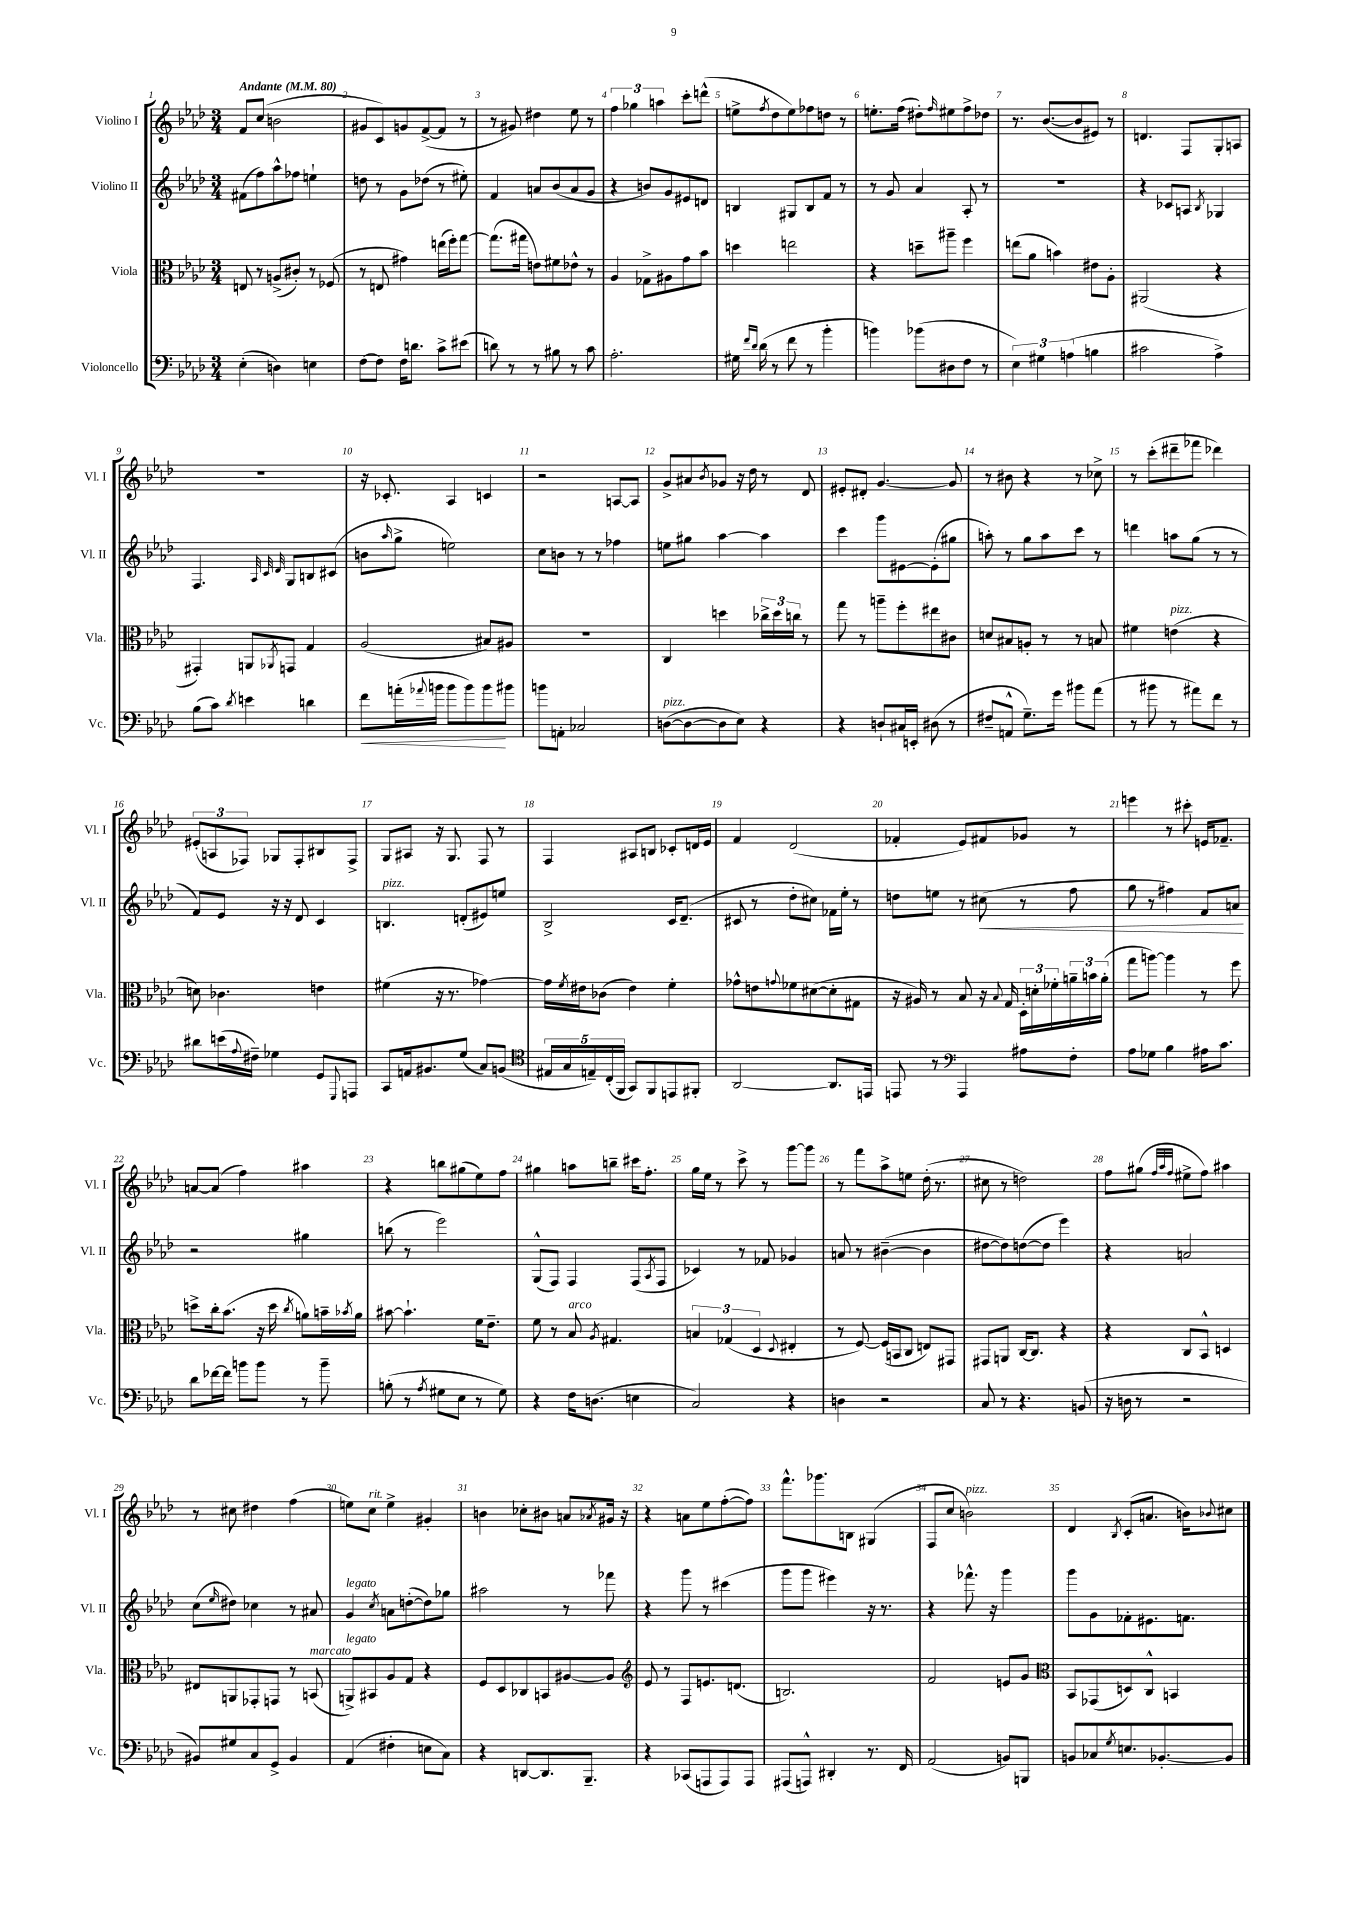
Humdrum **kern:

**kern	**dynam	**kern	**kern	**dynam	**kern
*part4	*part4	*part3	*part2	*part2	*part1
*staff4	*staff4	*staff3	*staff2	*staff2	*staff1
*I"Violoncello	*	*I"Viola	*I"Violino II	*	*I"Violino I
*I'Vc.	*	*I'Vla.	*I'Vl. II	*	*I'Vl. I
*clefF4	*	*clefC3	*clefG2	*	*clefG2
*k[b-e-a-d-]	*	*k[b-e-a-d-]	*k[b-e-a-d-]	*	*k[b-e-a-d-]
*M3/4	*	*M3/4	*M3/4	*	*M3/4
*MM80	*	*MM80	*MM80	*	*MM80
=1	=1	=1	=1	=1	=1
!	!	!	!	!	!LO:TX:a:B:t=Andante
(4E-'\	.	8En/	(8f#X\L	.	8f/L
.	.	8r	8ff\)	.	(8cc/J
4Dn\)	.	(8An^/L	8aa-^^\	.	2bn\
.	.	8c#X'/J)	8ff-X\J	.	.
4En\	.	8r	4een`\	.	.
.	.	(8F-X/	.	.	.
=2	=2	=2	=2	=2	=2
[8F\L	.	8r	8ddn\	.	8g#X/L
8F\J]	.	8En/	8r	.	8c/)
16F\KL	.	4g#X\)	8g\L	.	8gn/
8.dn\J	.	.	.	.	.
.	.	.	(8dd-X\J	.	([8f^/
8c^\L	.	(16een\LL	8r	.	8f/J]
.	.	16ff'\J)	.	.	.
(8e#X\J	.	[8gg\J	8ee#X'\)	.	8r
=3	=3	=3	=3	=3	=3
8dn\)	.	(8.gg\L]	4f/	.	8r
8r	.	.	.	.	8g#X/)
.	.	16gg#X\Jk	.	.	.
8r	.	8en\L)	8an/L	.	4dd#X\
8B#X\	.	8f#X\	(8b-/	.	.
8r	.	8e-X^^\J	8a/	.	8ee-\
8c\	.	8r	8g/J	.	8r
=4	=4	=4	=4	=4	=4
2.A-'\	.	4A-/	4r	.	6ff\
.	.	.	.	.	6gg-X\
.	.	8G-X^\L	8bn/L)	.	.
.	.	.	.	.	6aan\
.	.	8A#X\	8g/	.	.
.	.	8g\	8e#X/	.	8ccc'\L
.	.	8b-\J	8dn/J	.	(8dddn^^\J
=5	=5	=5	=5	=5	=5
16G#X\	.	4ddn\	4Bn/	.	8een^\L
16qqf/LL	.	.	.	.	.
16qqd-/JJ	.	.	.	.	.
(16d-\	.	.	.	.	.
.	.	.	.	.	8qff/
8r	.	.	.	.	8dd-\
8f\	.	2een\	8G#X/L	.	8ee\)
8r	.	.	8B/	.	8ff-X\
4b-'\	.	.	8f/J	.	8ddn\J
.	.	.	8r	.	8r
=6	=6	=6	=6	=6	=6
4bn\)	.	4r	8r	.	8.een'\L
.	.	.	8g/	.	.
.	.	.	.	.	(16ff\Jk
(8b-X\L	.	8ddn~\L	4a-/	.	8dd#X'\L)
.	.	.	.	.	16qqff/
8D#X\	.	8aa#X~\J	.	.	8ee#X\
8F\J	.	4ff\	8A-'/	.	8ff^\
8r	.	.	8r	.	8dd-X\J
=7	=7	=7	=7	=7	=7
6E-\)	.	(8een\L	2.r	.	8.r
.	.	8a-\J	.	.	.
6G#X\	.	.	.	.	.
.	.	.	.	.	([8.b-/L
.	.	4bn\)	.	.	.
(6An\	.	.	.	.	.
.	.	.	.	.	8b-/]
4Bn\	.	8e#X\L	.	.	8e#X/J)
.	.	8A-'\J	.	.	8r
=8	=8	=8	=8	=8	=8
2c#X\	.	(2AA#X/	4r	.	4.dn/
.	.	.	8c-X/L	.	.
.	.	.	8An/J	.	8F/L
.	.	.	8qB-/	.	.
4A-^\)	.	4r	4G-X/	.	8G'/
.	.	.	.	.	8An/J
!!LO:LB:g=z
=9	=9	=9	=9	=9	=9
(8B-\L	.	4GG#X'/)	4.F/	.	2.r
8c\J)	.	.	.	.	.
8qd-/	.	.	.	.	.
4en\	.	8AAn/L	.	.	.
.	.	.	32qqA-/	.	.
.	.	.	32qqc/	.	.
.	.	8qAA-X/	32qqd-/	.	.
.	.	8GGn/J	8G/L	.	.
4dn\	.	4G/	8Bn/	.	.
.	.	.	(8c#X/J	.	.
=10	=10	=10	=10	=10	=10
!	!LO:HP:b	!	!	!	!
8f\L	<	(2A-/	8bn\L	.	16r
.	.	.	.	.	8.c-X'/
.	.	.	16qqaa-/	.	.
(16an'\L	.	.	8gg^\J	.	.
8qqa-X/	.	.	.	.	.
16bn\JJ	.	.	.	.	.
8b\L	.	.	2een\)	.	4A-/
8b\)	.	.	.	.	.
8b\	.	8B#X/L)	.	.	4cn/
8b#X\J	[	8A#X/J	.	.	.
=11	=11	=11	=11	=11	=11
8bn\L	.	2.r	8cc\L	.	2r
8AAn'\J	.	.	8bn\J	.	.
2C-X/	.	.	8r	.	.
.	.	.	8r	.	.
.	.	.	4ff-X\	.	[8An/L
.	.	.	.	.	8A/J]
=12	=12	=12	=12	=12	=12
!LO:TX:a:i:t=pizz.	!	!	!	!	!
([8Dn\L	.	4C/	8een\L	.	8g^/L
8D\_	.	.	8gg#X\J	.	8a#X/
.	.	.	.	.	8qb-/
8D\]	.	4ddn\	[4aa-\	.	8g-X/J
8E-\J)	.	.	.	.	16r
.	.	.	.	.	16dd-\
4r	.	24cc-X^\LL	4aa-\]	.	8r
.	.	24dd\	.	.	.
.	.	24ccn\JJ	.	.	.
.	.	8r	.	.	8d-/
=13	=13	=13	=13	=13	=13
4r	.	8gg\	4ccc\	.	8e#X'/L
.	.	8r	.	.	8d#X'/J
8Dn`/L	.	8aan~\L	8ggg\L	.	[4.g/
16C#X/L	.	8ff'\	[8e#X\	.	.
16EEn'/JJ	.	.	.	.	.
(8D#X\	.	8ee#X\	(8e#'\]	.	.
8r	.	8c#X\J	8gg#X\J	.	8g/]
=14	=14	=14	=14	=14	=14
8F#X~/L	.	8dn/L	8aan'\)	.	8r
8AAn^^/J	.	8B#X/	8r	.	8b#X\
8.G~\L)	.	8An'/J	8gg\L	.	4r
.	.	8r	8aa\	.	.
16g\Jk	.	.	.	.	.
8b#X\L	.	8r	8ccc\J	.	8r
(8a-\J	.	8Bn/	8r	.	8cc-X^\
=15	=15	=15	=15	=15	=15
8r	.	4f#X\	4dddn\	.	8r
8b#X\	.	.	.	.	(8ccc'\L
!	!	!LO:TX:a:i:t=pizz.	!	!	!
8r	.	(4en\	8aan\L	.	8ddd#X~\
8a#X\L)	.	.	(8gg\J	.	8fff-X\J
8f\J	.	4r	8r	.	4ddd-X\)
8r	.	.	8r	.	.
!!LO:LB:g=z
=16	=16	=16	=16	=16	=16
8d#X\L	.	8dn\)	8f/L)	.	(12e#X'/L
.	.	.	.	.	12An/
(16en\L	.	4.c-X\	8e-/J	.	.
.	.	.	.	.	12F-X/J)
8qqA-/	.	.	.	.	.
16F#X~\JJ)	.	.	.	.	.
4G-X\	.	.	16r	.	8G-X/L
.	.	.	16r	.	.
.	.	.	8d-/	.	8F-'/
8GG/L	.	4en\	4c/	.	8B#X/
8qqGGG/	.	.	.	.	.
8AAAn/J	.	.	.	.	8F-^/J
=17	=17	=17	=17	=17	=17
!	!	!	!LO:TX:a:i:t=pizz.	!	!
8CC/L	.	(4f#X\	4.Bn/	.	8G/L
16AAn/k	.	.	.	.	8A#X/J
8.BB#X/	.	.	.	.	.
.	.	16r	.	.	16r
.	.	8.r	.	.	8.G/
(8G/J	.	.	(8dn'/L	.	.
8C/L)	.	[4g-X\)	8e#X/)	.	8F/
(8BBn/J	.	.	8een/J	.	8r
=18	=18	=18	=18	=18	=18
*clefC4	*	*	*	*	*
20E#X/LL	.	16g-\LL]	2B-^/	.	4F/
20G/	.	.	.	.	.
.	.	8qf/	.	.	.
.	.	16e#X\J	.	.	.
20En~/)	.	.	.	.	.
.	.	(8c-X\J	.	.	.
(20C'/	.	.	.	.	.
20FF/JJ	.	.	.	.	.
8GG/L)	.	4e#\)	.	.	8A#X/L
8FF/	.	.	.	.	8Bn/J
8EEn/	.	4f'\	16c/KL	.	8c-X'/L
.	.	.	(8.d-~/J	.	.
8FF#X'/J	.	.	.	.	16dn/L
.	.	.	.	.	16e-/JJ
=19	=19	=19	=19	=19	=19
[2AA-/	.	8g-X^^\L	8c#X/	.	4f/
.	.	8en\	8r	.	.
.	.	8qqgn/	.	.	.
.	.	8f-X\	8dd-'\L	.	(2d-/
.	.	([8d#X\	8cc#X\J)	.	.
8.AA-/L]	.	8d#'\]	16f-X\LL	.	.
.	.	.	16ee-'\JJ	.	.
.	.	8G#X\J	8r	.	.
16EEn/Jk	.	.	.	.	.
=20	=20	=20	=20	=20	=20
8EEn/	.	16r	8ddn\L	.	4f-X'/
.	.	16A#X/)	.	.	.
8r	.	8r	8een\J	.	.
*clefF4	*	*	*	*	*
4AAA-/	.	8B-/	8r	.	8e-/L)
!	!	!	!	!LO:HP:b	!
.	.	16r	(8cc#X\	<	8f#X/
.	.	8qqB-/	.	.	.
.	.	16G/	.	.	.
8A#X\L	.	24D-'\LL	8r	.	8g-X/J
.	.	24dn'\	.	.	.
.	.	24f-X'\	.	.	.
8F'\J	.	24an~\	8ff\	.	8r
.	.	24bn\	.	.	.
.	.	(24a'\JJ	.	.	.
=21	=21	=21	=21	=21	=21
8A-\L	.	8gg\L	8gg\	.	4eeen\
8G-X\J	.	[8aan\J)	8r	.	.
4B-\	.	4aa\]	4ff#X\)	.	8r
.	.	.	.	.	8ccc#X'\
16A#X\KL	.	8r	8f/L	.	16en/KL
8.c\J	.	.	.	.	8.f-X~/J
.	.	8ff\	8an/J	.	.
.	.	.	.	[	.
!!LO:LB:g=z
=22	=22	=22	=22	=22	=22
8d-\L	.	8ddn^\L	2r	.	[8an/L
[16f-X\L	.	16cc'\k	.	.	(8a/J]
16f-\JJ]	.	(8.b-\J	.	.	.
8bn\L	.	.	.	.	4ff\)
8b\J	.	16r	.	.	.
.	.	16dd\	.	.	.
.	.	8qcc/	.	.	.
8r	.	8an\L)	4gg#X\	.	4aa#X\
8b~\	.	16bn~\L	.	.	.
.	.	8qb-X/	.	.	.
.	.	16a\JJ	.	.	.
=23	=23	=23	=23	=23	=23
(8Bn'\	.	[8b#X\	(8bbn\	.	4r
8r	.	4.b#`\]	8r	.	.
8qA-/	.	.	.	.	.
8G#X\L	.	.	2eee-\)	.	8bbn\L
8E-\J	.	.	.	.	(8gg#X\
8r	.	16f\KL	.	.	8ee-\)
.	.	8.e-~\J	.	.	.
8G#\)	.	.	.	.	8ff\J
=24	=24	=24	=24	=24	=24
4r	.	8f\	(8G^^/L	.	4gg#X\
.	.	8r	8F/J)	.	.
!	!	!LO:TX:a:i:t=arco	!	!	!
16F\KL	.	8B-/	4F/	.	8aan\L
(8.Dn\J	.	.	.	.	.
.	.	8qA-/	.	.	.
.	.	4.G#X/	.	.	8bbn~\J
4En\	.	.	(8F/L	.	16ccc#X\KL
.	.	.	.	.	8.ff'\J
.	.	.	8qA-/	.	.
.	.	.	8F/J	.	.
=25	=25	=25	=25	=25	=25
2C/)	.	6Bn/	4c-X/)	.	16gg\LL
.	.	.	.	.	16ee-\JJ
.	.	.	.	.	8r
.	.	(6G-X/	.	.	.
.	.	.	8r	.	8ccc^\
.	.	6D-/	.	.	.
.	.	.	8f-X/	.	8r
.	.	8qqD-/	.	.	.
4r	.	4E#X'/	4g-X/	.	[8ggg\L
.	.	.	.	.	8ggg\J]
=26	=26	=26	=26	=26	=26
4Dn\	.	8r	8an/	.	8r
.	.	[8F/)	8r	.	8fff\L
2r	.	(16F/LL]	([4b#X~\	.	8aa-^\
.	.	16BBn/J	.	.	.
.	.	8C/J	.	.	8een\J
.	.	8En/L)	4b#\]	.	(16dd-'\
.	.	.	.	.	8.r
.	.	8GG#X/J	.	.	.
=27	=27	=27	=27	=27	=27
8C/	.	8GG#X/L	[8dd#X\L	.	8cc#X\
8r	.	8AAn/J	8dd#\])	.	8r
4.r	.	[16C/KL	([8ddn\	.	2ddn\)
.	.	8.C/J]	.	.	.
.	.	.	8dd\J]	.	.
.	.	4r	4eee-\)	.	.
(8BBn/	.	.	.	.	.
=28	=28	=28	=28	=28	=28
16r	.	4r	4r	.	8ff\L
16Dn\	.	.	.	.	.
8r	.	.	.	.	(8gg#X\J
.	.	.	.	.	32qqff/LLL
.	.	.	.	.	32qqaa-/
.	.	.	.	.	32qqff/JJJ
2r	.	8C/L	2an/	.	8ee#X^\L
.	.	8BB-^^/J	.	.	8ff\J)
.	.	4Dn/	.	.	4aa#X\
!!LO:LB:g=z
=29	=29	=29	=29	=29	=29
8BB#X/L)	.	8E#X/L	(8cc\L	.	8r
.	.	.	16qqee-/	.	.
8G#X/	.	8AAn/	8dd#X\J)	.	8cc#X\
8C/	.	8GG-X'/	4cc-X\	.	4dd#X\
8GG^/J	.	8GGn/J	.	.	.
4BB#/	.	8r	8r	.	(4ff\
!	!	!LO:TX:a:i:t=marcato	!	!	!
.	.	(8BBn/	8a#X/	.	.
=30	=30	=30	=30	=30	=30
!	!	!	!LO:TX:a:i:t=legato	!	!
!	!	!LO:TX:a:i:t=legato	!	!	!
(4AA-/	.	8AAn^/L)	4g/	.	8een\L)
!	!	!	!	!	!LO:TX:a:i:t=rit.
.	.	8BB#X/	.	.	8cc\J
.	.	.	8qcc/	.	.
4F#X'\	.	8A-/	8an\L	.	4ee^\
.	.	8G/J	([8ddn'\	.	.
8En\L	.	4r	8dd\])	.	4g#X'/
8C\J)	.	.	8gg-X\J	.	.
=31	=31	=31	=31	=31	=31
4r	.	8F/L	2aa#X\	.	4bn\
.	.	8D-/	.	.	.
[8DDn/L	.	8C-X/	.	.	8cc-X'\L
8.DD/]	.	8BBn/	.	.	8b#X\J
.	.	[8A#X/	8r	.	8an/L
8.BBB-~/J	.	.	.	.	.
.	.	.	.	.	8qa-X/
.	.	8A#/J]	8fff-X\	.	16g#X/Jk
.	.	.	.	.	16r
=32	=32	=32	=32	=32	=32
*	*	*clefG2	*	*	*
4r	.	8e-/	4r	.	4r
.	.	8r	.	.	.
(8CC-X/L	.	8F/L	8ggg\	.	8an\L
8AAAn/	.	8.en/	8r	.	8ee-\
8AAA/)	.	.	(4ccc#X\	.	([8ff'\
.	.	(8.dn/J	.	.	.
8AAA/J	.	.	.	.	8ff\J])
=33	=33	=33	=33	=33	=33
(8AAA#X/L	.	2.Bn/)	8ggg\L	.	8.fff^^\L
8AAAn^^/J)	.	.	8ggg\J	.	.
.	.	.	.	.	8.ggg-X\
4DD#X'/	.	.	4eee#X\)	.	.
.	.	.	.	.	8Bn\J
8.r	.	.	16r	.	(4G#X/
.	.	.	8.r	.	.
16FF/	.	.	.	.	.
=34	=34	=34	=34	=34	=34
(2AA-/	.	2f/	4r	.	8F/L
.	.	.	.	.	8cc/J
!	!	!	!	!	!LO:TX:a:i:t=pizz.
.	.	.	8.fff-X^^\	.	2bn\)
.	.	.	16r	.	.
8BBn/L)	.	8en/L	4ggg\	.	.
8BBBn/J	.	8g/J	.	.	.
=35	=35	=35	=35	=35	=35
*	*	*clefC3	*	*	*
8BBn/L	.	8BB-/L	8ggg\L	.	4d-/
8C-X/	.	(8GG-X/	8g\	.	.
8qG/	.	.	.	.	8qB-/
8.En/	.	8Dn/)	8f-X'\	.	(8c'/L
.	.	8C^^/J	8.e#X\	.	8.an/J
[8.BB-X'/	.	.	.	.	.
.	.	4BBn/	.	.	.
.	.	.	8.fn\J	.	16bn\KL)
.	.	.	.	.	8qqb-X/
8BB-/J]	.	.	.	.	8cc#X\J
==	==	==	==	==	==
*-	*-	*-	*-	*-	*-
